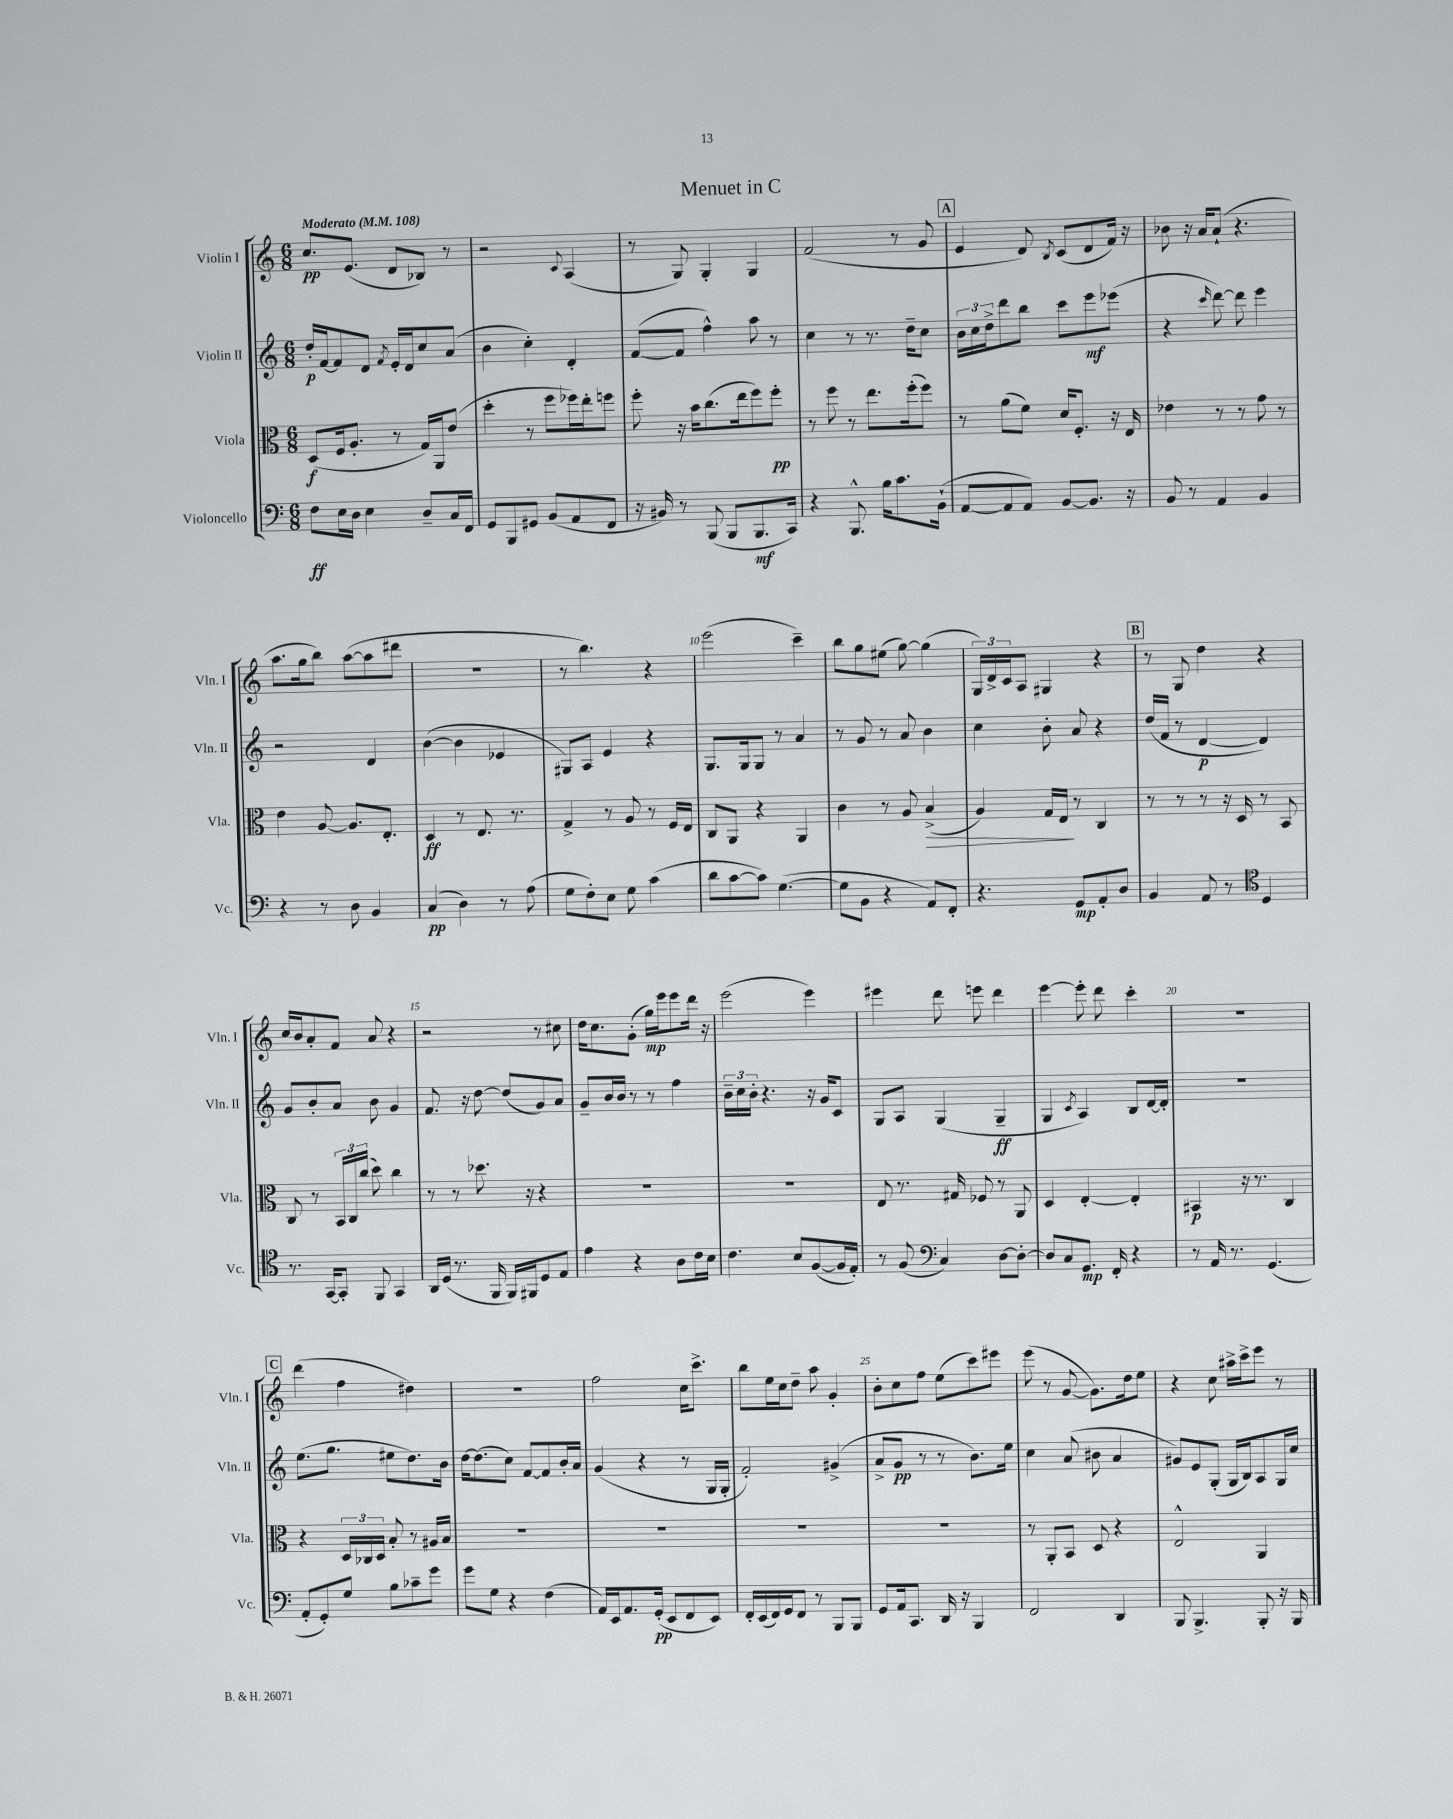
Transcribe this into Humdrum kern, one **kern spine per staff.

**kern	**kern	**kern	**kern
*staff4	*staff3	*staff2	*staff1
*clefF4	*clefC3	*clefG2	*clefG2
*k[]	*k[]	*k[]	*k[]
*M6/8	*M6/8	*M6/8	*M6/8
*MM108	*MM108	*MM108	*MM108
8F	(8D	16dd'	8.cc
.	.	[16f	.
16E	16F	8f]	.
16D	8.A'	.	(8.e
4E	.	8d	.
.	.	8qf	.
.	8r	16e'	8d
.	.	16d	.
8D~	16G)	8cc	8B-)
.	16AA	.	.
16C	(8e	(8a	8r
16FF	.	.	.
=	=	=	=
8GG	4dd'	4b	2r
8BBB	.	.	.
8GG#	8r	4cc')	.
(8BB	8ff	.	.
.	.	.	8qqc
8AA	16ff-)	4d'	(4A
.	16ee'	.	.
8FF	8ff	.	.
=	=	=	=
16r	8ff'	([8f	8r
16BB#)	.	.	.
8r	16r	8f]	8G)
.	16b	.	.
(8BBB	(8.cc	4ff^^)	4G'
8BBB	.	.	.
.	16ee	.	.
8.BBB	8ff)	8aa	4G
.	8ff'	8r	.
16CC)	.	.	.
=	=	=	=
4r	8r	4cc	(2f
.	8ff	.	.
8.BBB^^	8r	8r	.
.	8.ee	8.r	.
16B	.	.	.
8.c	.	.	8r
.	(16ff'	16dd~	.
.	8ff)	8cc	8g
(16BB`	.	.	.
=	=	=	=
[8AA	8r	24b	4e
.	.	24cc	.
.	.	24dd^	.
8AA]	(8a	8ddd	.
8AA)	8f)	8bb	8d)
.	.	.	8qB
[8BB	16d	8ccc	(8c
.	8.F'	.	.
8.BB]	.	8eee	8d
.	16r	(8eee-	16f)
16r	16E	.	16r
=	=	=	=
8BB	4e-	4r	8b-
8r	.	.	16r
.	.	.	16a
.	.	16qqccc	.
4AA	8r	[8ddd)	(8a`
.	8r	8ddd]	4.r
4BB	8g	4eee	.
.	8r	.	.
=	=	=	=
4r	4e	2r	8.aa
.	.	.	16gg
8r	[8A	.	8bb)
8D	8.A]	.	([8aa
4BB	.	4d	8aa]
.	8.E'	.	.
.	.	.	8ddd#
=	=	=	=
(4C	4D	([4b	2.r
4D)	8r	4b]	.
.	8.E	.	.
8r	.	4e-	.
.	8.r	.	.
(8A	.	.	.
=	=	=	=
8G	4G^	8G#)	8r
8F')	.	8A	4.bb)
8E	8r	4e	.
8G	8A	.	.
(4c	8r	4r	4r
.	16F	.	.
.	16E	.	.
=	=	=	=
8d	8C	8.G	(2eee
[8c	8AA	.	.
.	.	16G	.
8c])	4r	8G	.
([4.G	.	8r	.
.	4AA	4a	4ccc~)
=	=	=	=
8G]	4c	8r	8bb
8BB	.	8g	8gg
4r	8r	8r	(8ee#
.	8A	8a	[8gg)
8AA)	(4B^	4b	(4gg]
8FF'	.	.	.
=	=	=	=
4.r	4A)	4cc	24G)
.	.	.	24d^
.	.	.	24c
.	.	.	8A
.	16G	8b'	4G#
.	16E	.	.
8GG	8r	8a	.
8AA'	4C	4r	4r
8D	.	.	.
=	=	=	=
4BB	8r	(16dd	8r
.	.	16f	.
.	8r	8r	8G
8AA	8r	[4d	4dd
8r	16r	.	.
.	16D	.	.
*clefC4	*	*	*
4D	8r	4d])	4r
.	8BB	.	.
=	=	=	=
8.r	8C	8g	16cc
.	.	.	16b
.	8r	8b'	8a'
[16GG	.	.	.
8GG']	24BB	8a	8f
.	24C	.	.
.	(24cc	.	.
8FF	8dd)	8b	8a
4GG	4cc	4g	4r
=	=	=	=
16AA	8r	8.f	2r
(16D	.	.	.
8.r	8r	.	.
.	.	16r	.
.	8.dd-	[8dd	.
16FF	.	.	.
16FF)	.	(8dd]	.
16FF#	16r	.	.
8D	4r	8g)	8r
8E	.	8a	8cc#
=	=	=	=
4e	2.r	8g~	16dd
.	.	.	8.cc
.	.	16b	.
.	.	16b	.
4r	.	8r	(8g'
.	.	8r	16gg)
.	.	.	16eee
8A	.	4ff	8eee
16c	.	.	16ddd
16B	.	.	16r
=	=	=	=
4.c	2.r	24b~	(2eee
.	.	24cc	.
.	.	24b'	.
.	.	4.r	.
8B	.	.	.
([8F	.	16r	4eee)
.	.	16g	.
16F]	.	8c	.
16E')	.	.	.
=	=	=	=
8r	8E	8G	4eee#
(8F	8.r	8A	.
*clefF4	*	*	*
4C)	.	(4G	8ddd
.	16G#	.	.
.	8F-	.	8eee
[8D	8r	4G~	4ddd
8D'_	8AA	.	.
=	=	=	=
8D]	4D	4G	[4eee
8C	.	.	.
.	.	8qc	.
8.GG	[4E'	4A)	8eee']
.	.	.	8ddd
16FF'	.	.	.
4r	4E']	8B	4ccc'
.	.	[16d	.
.	.	16d']	.
=	=	=	=
8r	4BB#	2.r	2.r
16AA	.	.	.
8.r	.	.	.
.	16r	.	.
.	8.r	.	.
(4.GG	.	.	.
.	4C	.	.
=	=	=	=
8AA'	4r	(8.ee	(4ddd
8GG')	.	.	.
.	.	8.gg	.
8G	24D	.	4ff
.	24C-	.	.
.	24D	.	.
8B	8B'	8ee#	.
8c-~	8r	8.dd)	4dd#)
8g	16A#	.	.
.	16B	16b	.
=	=	=	=
8g	2.r	[16dd	2.r
.	.	(8.dd]	.
8G	.	.	.
4r	.	8cc)	.
.	.	[8f	.
(4F	.	8f]	.
.	.	16b'	.
.	.	16a	.
=	=	=	=
16AA)	2.r	(4g	2ff
16EE	.	.	.
8.AA	.	.	.
.	.	4r	.
(16GG'	.	.	.
8EE	.	.	.
8FF	.	8r	16cc
.	.	.	8.ccc^
8EE)	.	16G	.
.	.	16G'	.
=	=	=	=
16FF'	2.r	2f')	8bb
(16EE	.	.	.
16FF)	.	.	16ee
16GG	.	.	16cc
8FF	.	.	8dd~
8r	.	.	8aa
8BBB	.	(4g#^	4g'
8BBB	.	.	.
=	=	=	=
8GG	2.r	8a^	8b'
16AA	.	8g	8cc
8.CC	.	.	.
.	.	8r	8ff
16DD	.	8r	(8ee
16r	.	.	.
4BBB	.	8.b)	8ccc)
.	.	.	8eee#
.	.	16ee	.
=	=	=	=
2FF	8r	4cc	(8eee
.	8AA'	.	8r
.	8BB	(8a	[8g
.	8D	8b#	8.g])
4DD	4r	4a	.
.	.	.	16dd
.	.	.	8ee
=	=	=	=
8BBB	2E^^	8g#)	4r
4.BBB^	.	8e	.
.	.	(8G'	8cc
.	.	16G	16aa#^
.	.	16B)	16ccc^
8BBB'	4AA	8A	8eee
16r	.	16G	8r
16BBB	.	16cc	.
==	==	==	==
*-	*-	*-	*-
